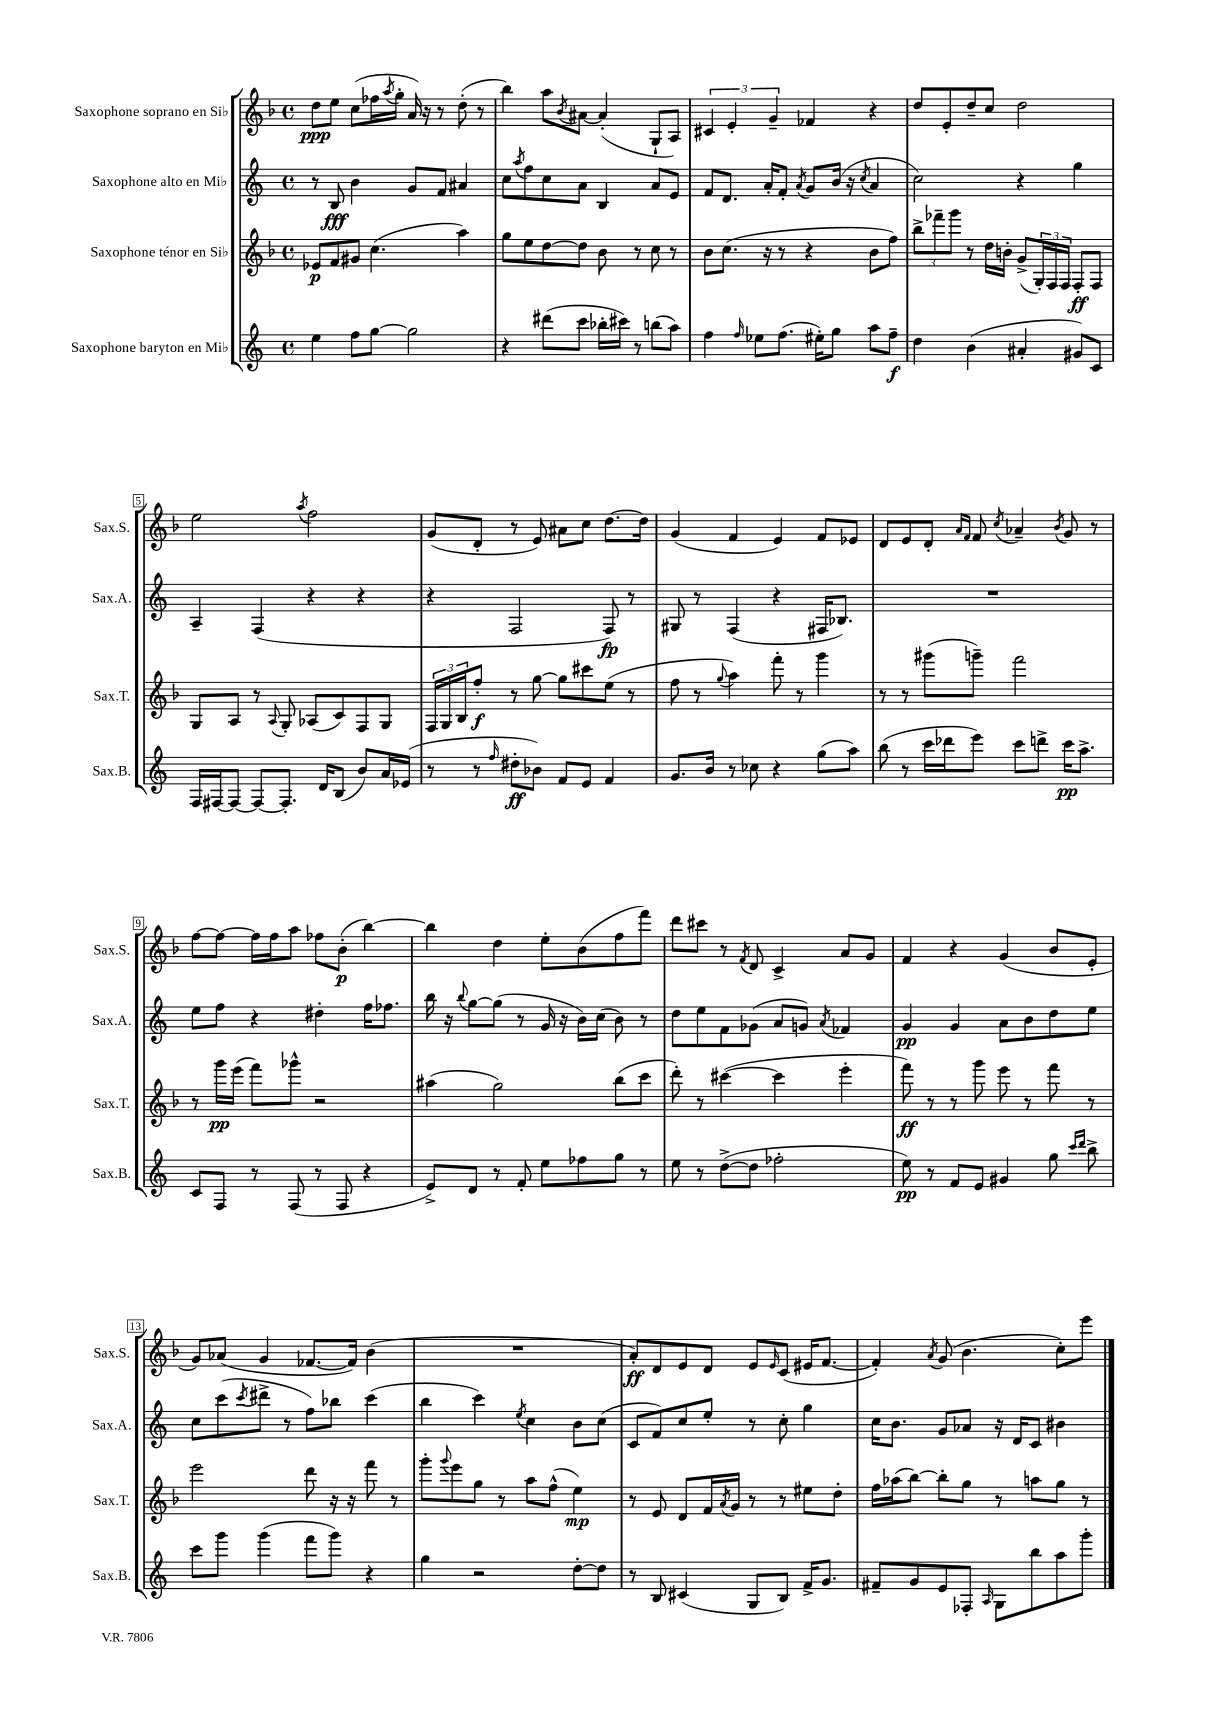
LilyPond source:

<<
\new StaffGroup <<
\new Staff = "s0" \with { instrumentName = "Saxophone soprano en Sib" shortInstrumentName = "Sax.S." } {
    \clef treble \key f \major \defaultTimeSignature \time 4/4
    d''8\ppp e''8 c''8( fes''16 \acciaccatura { a''8 } g''16-. a'16) r16 r8 d''8-.( r8 |
    bes''4) a''8 \acciaccatura { bes'8 } ais'8~ ais'4-.( g8-! a8) |
    \tuplet 3/2 { cis'4 e'4-. g'4-- } fes'4 r4 |
    d''8 e'8-. d''8-- c''8 d''2 |
    e''2 \acciaccatura { a''8 } f''2 |
    g'8( d'8-. r8 e'8) ais'8 c''8 d''8.~ d''16 |
    g'4( f'4 e'4) f'8 ees'8 |
    d'8 e'8 d'8-. \grace { a'16 f'16 } f'8 \acciaccatura { c''8 } aes'4-- \acciaccatura { bes'8 } g'8 r8 |
    f''8~ f''8~ f''16 f''16 a''8 fes''8 bes'8-.\p( bes''4~) |
    bes''4 d''4 e''8-. bes'8( f''8 f'''8) |
    d'''8 cis'''8 r8 \acciaccatura { f'8 } d'8 c'4-> a'8 g'8 |
    f'4 r4 g'4( bes'8 e'8-. |
    g'8) aes'8( g'4 fes'8.~ fes'16) bes'4( |
    R1 |
    a'8-.\ff) d'8 e'8 d'8 e'8 \grace { e'16 } c'8( eis'16 f'8.~ |
    f'4-.) \acciaccatura { a'8 } g'8( bes'4. c''8-.) e'''8 \bar "|." |
}
\new Staff = "s1" \with { instrumentName = "Saxophone alto en Mib" shortInstrumentName = "Sax.A." } {
    \clef treble \key c \major \defaultTimeSignature \time 4/4
    r8 b8\fff b'4 g'8 f'8 ais'4 |
    c''8 \acciaccatura { a''8 } f''8 c''8 a'8 b4 a'8 e'8 |
    f'8 d'8. a'16-. f'8-. \acciaccatura { a'8 } g'8 b'16( r16 \acciaccatura { c''8 } a'4 |
    c''2) r4 g''4 |
    a4-- f4( r4 r4 |
    r4 f2 f8\fp) r8 |
    gis8 r8 f4( r4 fis16 bes8.) |
    R1 |
    e''8 f''8 r4 dis''4-. f''16 fes''8. |
    b''16 r16 \appoggiatura { b''8 } g''8~ g''8( r8 g'16 r16 b'16) c''16( b'8) r8 |
    d''8 e''8 f'8 ges'8( a'8 g'8) \acciaccatura { a'8 } fes'4 |
    g'4\pp g'4 a'8 b'8 d''8 e''8 |
    c''8 c'''8( \acciaccatura { c'''8 } dis'''8-> r8 f''8) bes''8 c'''4( |
    b''4 c'''4) \acciaccatura { e''8 } c''4 b'8 c''8( |
    c'8 f'8) c''8 e''8-. r8 c''8-. g''4 |
    c''16 b'8. g'8 aes'8 r16 d'16 c'8 bis'4 \bar "|." |
}
\new Staff = "s2" \with { instrumentName = "Saxophone ténor en Sib" shortInstrumentName = "Sax.T." } {
    \clef treble \key f \major \defaultTimeSignature \time 4/4
    ees'8\p f'8 gis'8 c''4.( a''4) |
    g''8 e''8 d''8~ d''8 bes'8 r8 c''8 r8 |
    bes'8 c''8.( r16 r8 r4 bes'8 f''8) |
    \tuplet 3/2 { bes''8-> fes'''8-- g'''8 } r8 d''16 b'16-. g'8->( \tuplet 3/2 { g16-.) f16 f16 } f8-.\ff f8 |
    g8 a8 r8 \appoggiatura { a8 } g8-. aes8( c'8) f8 g8 |
    \tuplet 3/2 { f16 g16 bes16 } f''8-.\f r8 g''8~ g''8 cis'''8 e''8( r8 |
    f''8 r8 \appoggiatura { g''8 } a''4) f'''8-. r8 g'''4 |
    r8 r8 gis'''8( g'''8--) f'''2 |
    r8 g'''16\pp e'''16( f'''8) ges'''8-^ r2 |
    ais''4( g''2) bes''8( c'''8 |
    d'''8-.) r8 cis'''4~( cis'''4 e'''4-. |
    f'''8\ff) r8 r8 g'''8 e'''8 r8 f'''8 r8 |
    e'''2 d'''8 r16 r16 f'''8 r8 |
    g'''8-. \appoggiatura { g'''8 } e'''8 g''8 r8 a''8 f''8-^( e''4\mp) |
    r8 e'8 d'8 f'16 \acciaccatura { a'8 } g'16 r8 r8 eis''8 d''8-. |
    f''16 aes''16( bes''8~) bes''8-. g''8 r8 a''8 g''8 r8 \bar "|." |
}
\new Staff = "s3" \with { instrumentName = "Saxophone baryton en Mib" shortInstrumentName = "Sax.B." } {
    \clef treble \key c \major \defaultTimeSignature \time 4/4
    e''4 f''8 g''8~ g''2 |
    r4 dis'''8( c'''8 bes''16-. cis'''16) r8 b''8( a''8) |
    f''4 \grace { f''16 } ees''8 f''8.( eis''16-.) g''8 a''8 f''8--\f |
    d''4 b'4( ais'4-. gis'8) c'8 |
    f16 fis16~ fis8~ fis8~ fis8.-. d'16 b8( b'8) a'16 ees'16( |
    r8 r8 \grace { f''16 } dis''8-.\ff bes'8) f'8 e'8 f'4 |
    g'8. b'16 r8 ces''8 r4 g''8( a''8) |
    b''8( r8 c'''16 des'''16 e'''8) c'''8 d'''8-> c'''16\pp a''8.-> |
    c'8 f8 r8 f8( r8 f8 r4 |
    e'8->) d'8 r8 f'8-. e''8 fes''8 g''8 r8 |
    e''8 r8 d''8~->( d''8 fes''2-. |
    e''8\pp) r8 f'8 e'8 gis'4 g''8 \grace { c'''16 d'''16 } b''8-> |
    c'''8 g'''8 g'''4( f'''8 g'''8) r4 |
    g''4 r2 d''8~-. d''8 |
    r8 b8 cis'4( g8 b8) f'16-> g'8. |
    fis'8-- g'8 e'8 fes8-. \grace { a16 } g8 b''8 a''8 g'''8-. \bar "|." |
}
>>
>>
\layout { \context { \Score \override BarNumber.stencil = #(make-stencil-boxer 0.1 0.3 ly:text-interface::print) } }
